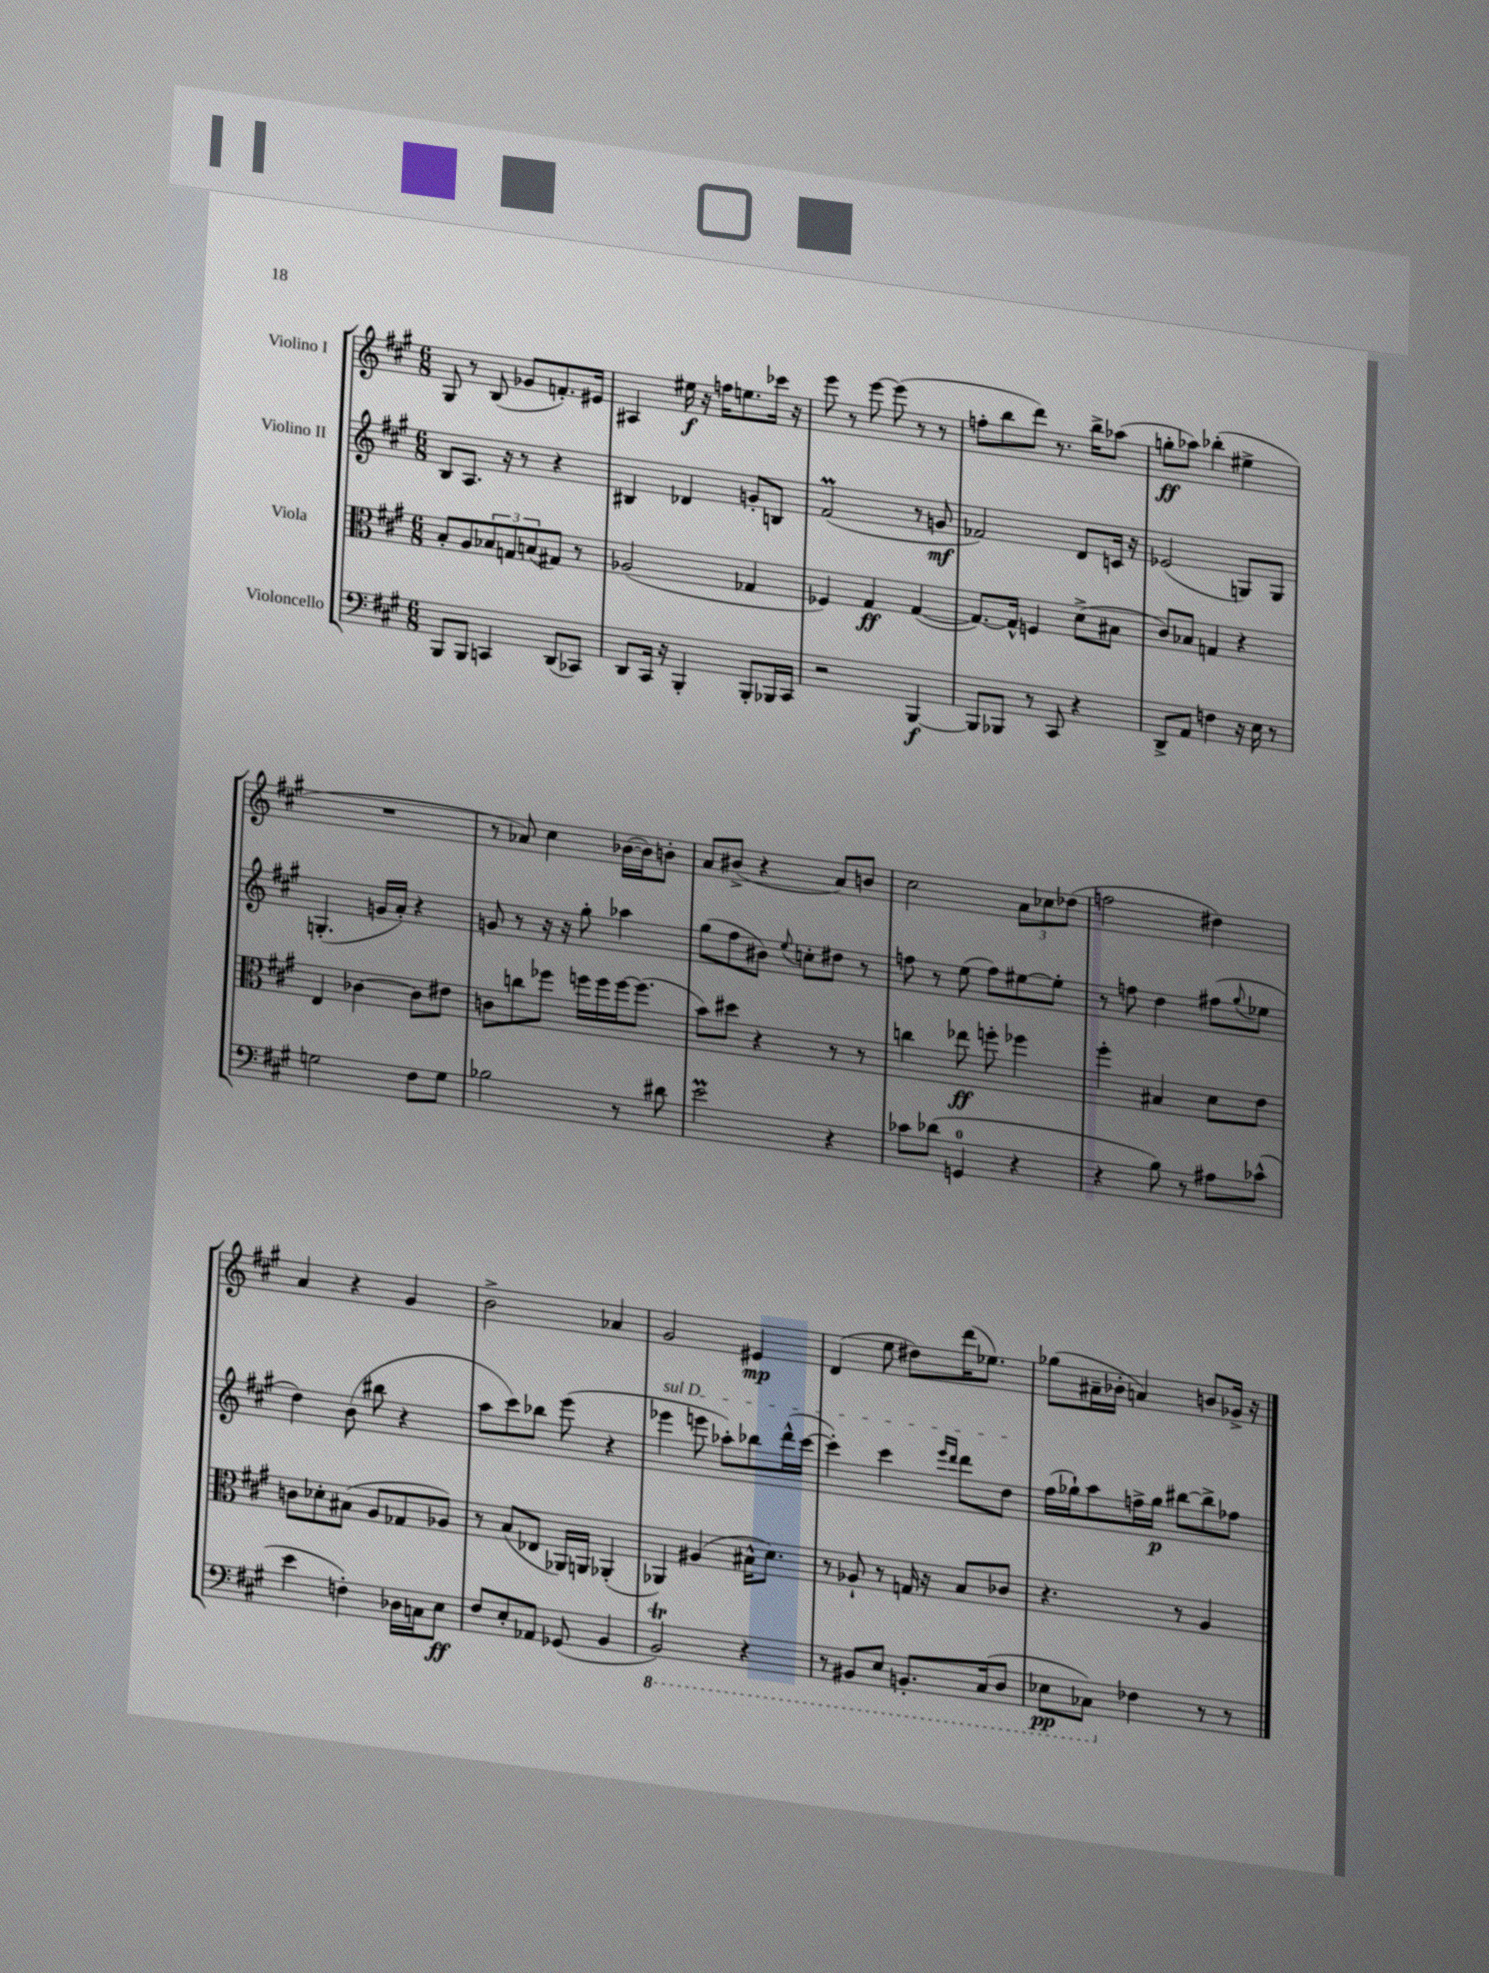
<<
\new StaffGroup <<
\new Staff = "s0" \with { instrumentName = "Violino I" } {
    \clef treble \key a \major \numericTimeSignature \time 6/8
    gis8 r8 b8( ges'8 f'8.-.) eis'16 |
    ais4 eis''16\f r16 f''16 e''8. ces'''16 r16 |
    e'''8 r8 e'''8~ e'''8( r8 r8 |
    f''8-. b''8 d'''8) r8. b''16-> aes''8( |
    g''8-.\ff aes''8) bes''4-.( eis''4-> |
    R2. |
    r8 aes'8) cis''4 bes'16~( bes'16) b'8-. |
    a'8 bis'8->( r4 a'8) b'8 |
    cis''2 \tuplet 3/2 { a'8 ces''8 des''8( } |
    f''2 dis''4) |
    a'4 r4 gis'4 |
    b'2-> aes'4 |
    gis'2 eis'4\mp |
    d'4( e''8 dis''8) d'''16( ees''8.) |
    ges''8( ais'16-- bes'16-. a'4) b'8 ges'16-> r16 \bar "|." |
}
\new Staff = "s1" \with { instrumentName = "Violino II" } {
    \clef treble \key a \major \numericTimeSignature \time 6/8
    b8 a8. r16 r8 r4 |
    bis4 des'4 g'8-. b8 |
    fis'2\prall( r8 g'8\mf |
    fes'2) d'8 c'16 r16 |
    ees'2( g8) g8 |
    g4.-.( g'16 a'16-.) r4 |
    g'8 r8 r16 r16 gis''8-. aes''4 |
    gis''8( fis''8 bis'8) \appoggiatura { e''8 } c''8-. dis''8 r8 |
    f''8 r8 e''8( f''8) eis''8~ eis''8-. |
    r8 f''8 d''4 fis''8( \appoggiatura { gis''8 } ees''8 |
    d''4) b'8( bis''8 r4 |
    a''8 cis'''8) bes''8 e'''8( r4 |
    \once \override TextSpanner.bound-details.left.text = \markup { \italic "sul D" } ees'''4\startTextSpan e'''8 aes''8-.) bes''8 d'''16-^( cis'''16~ |
    cis'''4-.) cis'''4 \grace { e'''16 d'''16 } d'''8 d''8\stopTextSpan |
    fis''16( ges''16-!) a''8 f''16-> ges''16\p bis''8~ bis''8-> fes''8 \bar "|." |
}
\new Staff = "s2" \with { instrumentName = "Viola" } {
    \clef alto \key a \major \numericTimeSignature \time 6/8
    b8-. a8 \tuplet 3/2 { bes8 g8 b8( } gis8) r8 |
    aes2( ges4 |
    fes4) gis4\ff gis4~( |
    gis8.~) gis16-^ f4 d'8->( bis8 |
    cis'8) bes8 g4 r4 |
    e4 ces'4~ ces'8 eis'8 |
    c'8 c''8 fes''8 f''16 f''16 f''16~ f''8.( |
    b'8) dis''8 r4 r8 r8 |
    c''4 ees''8\ff f''8-. fes''4 |
    fis''4-. bis4 d'8 e'8 |
    c'8 des'8-. bis8( a8 ges8 aes8) |
    r8 b8( ees8 aes,16) a,16 aes,4-.( |
    aes,4) ais4( bis16-^ d'8.) |
    r8 aes8-! r8 g16 r16 b8 ces'8 |
    r4. r8 a4 \bar "|." |
}
\new Staff = "s3" \with { instrumentName = "Violoncello" } {
    \clef bass \key a \major \numericTimeSignature \time 6/8
    b,,8 b,,8 c,4 d,8( ces,8) |
    d,8 cis,16 r16 b,,4-. b,,8-. bes,,16 cis,16 |
    r2 b,,4~\f |
    b,,8 bes,,8 r8 cis,8 r4 |
    d,8-> a,8 f4 r16 e16 r8 |
    g2 fis8 g8 |
    bes2 r8 dis'8 |
    e'2\prall r4 |
    ces'8 des'8( g,4-0 r4 |
    r4 b8) r8 ais8 ces'8-^( |
    e'4 f4-.) des16 c16 e8\ff |
    fis8 e8-. aes,8 ges,8( b,4 |
    \ottava #-1 b,,2\trill) r4 |
    r8 bis,,8 e,8 b,,8.-. cis,16( d,8 |
    ees,8\pp ces,8) \ottava #0 fes4 r8 r8 \bar "|." |
}
>>
>>
\layout { \context { \Score \remove "Bar_number_engraver" } }
